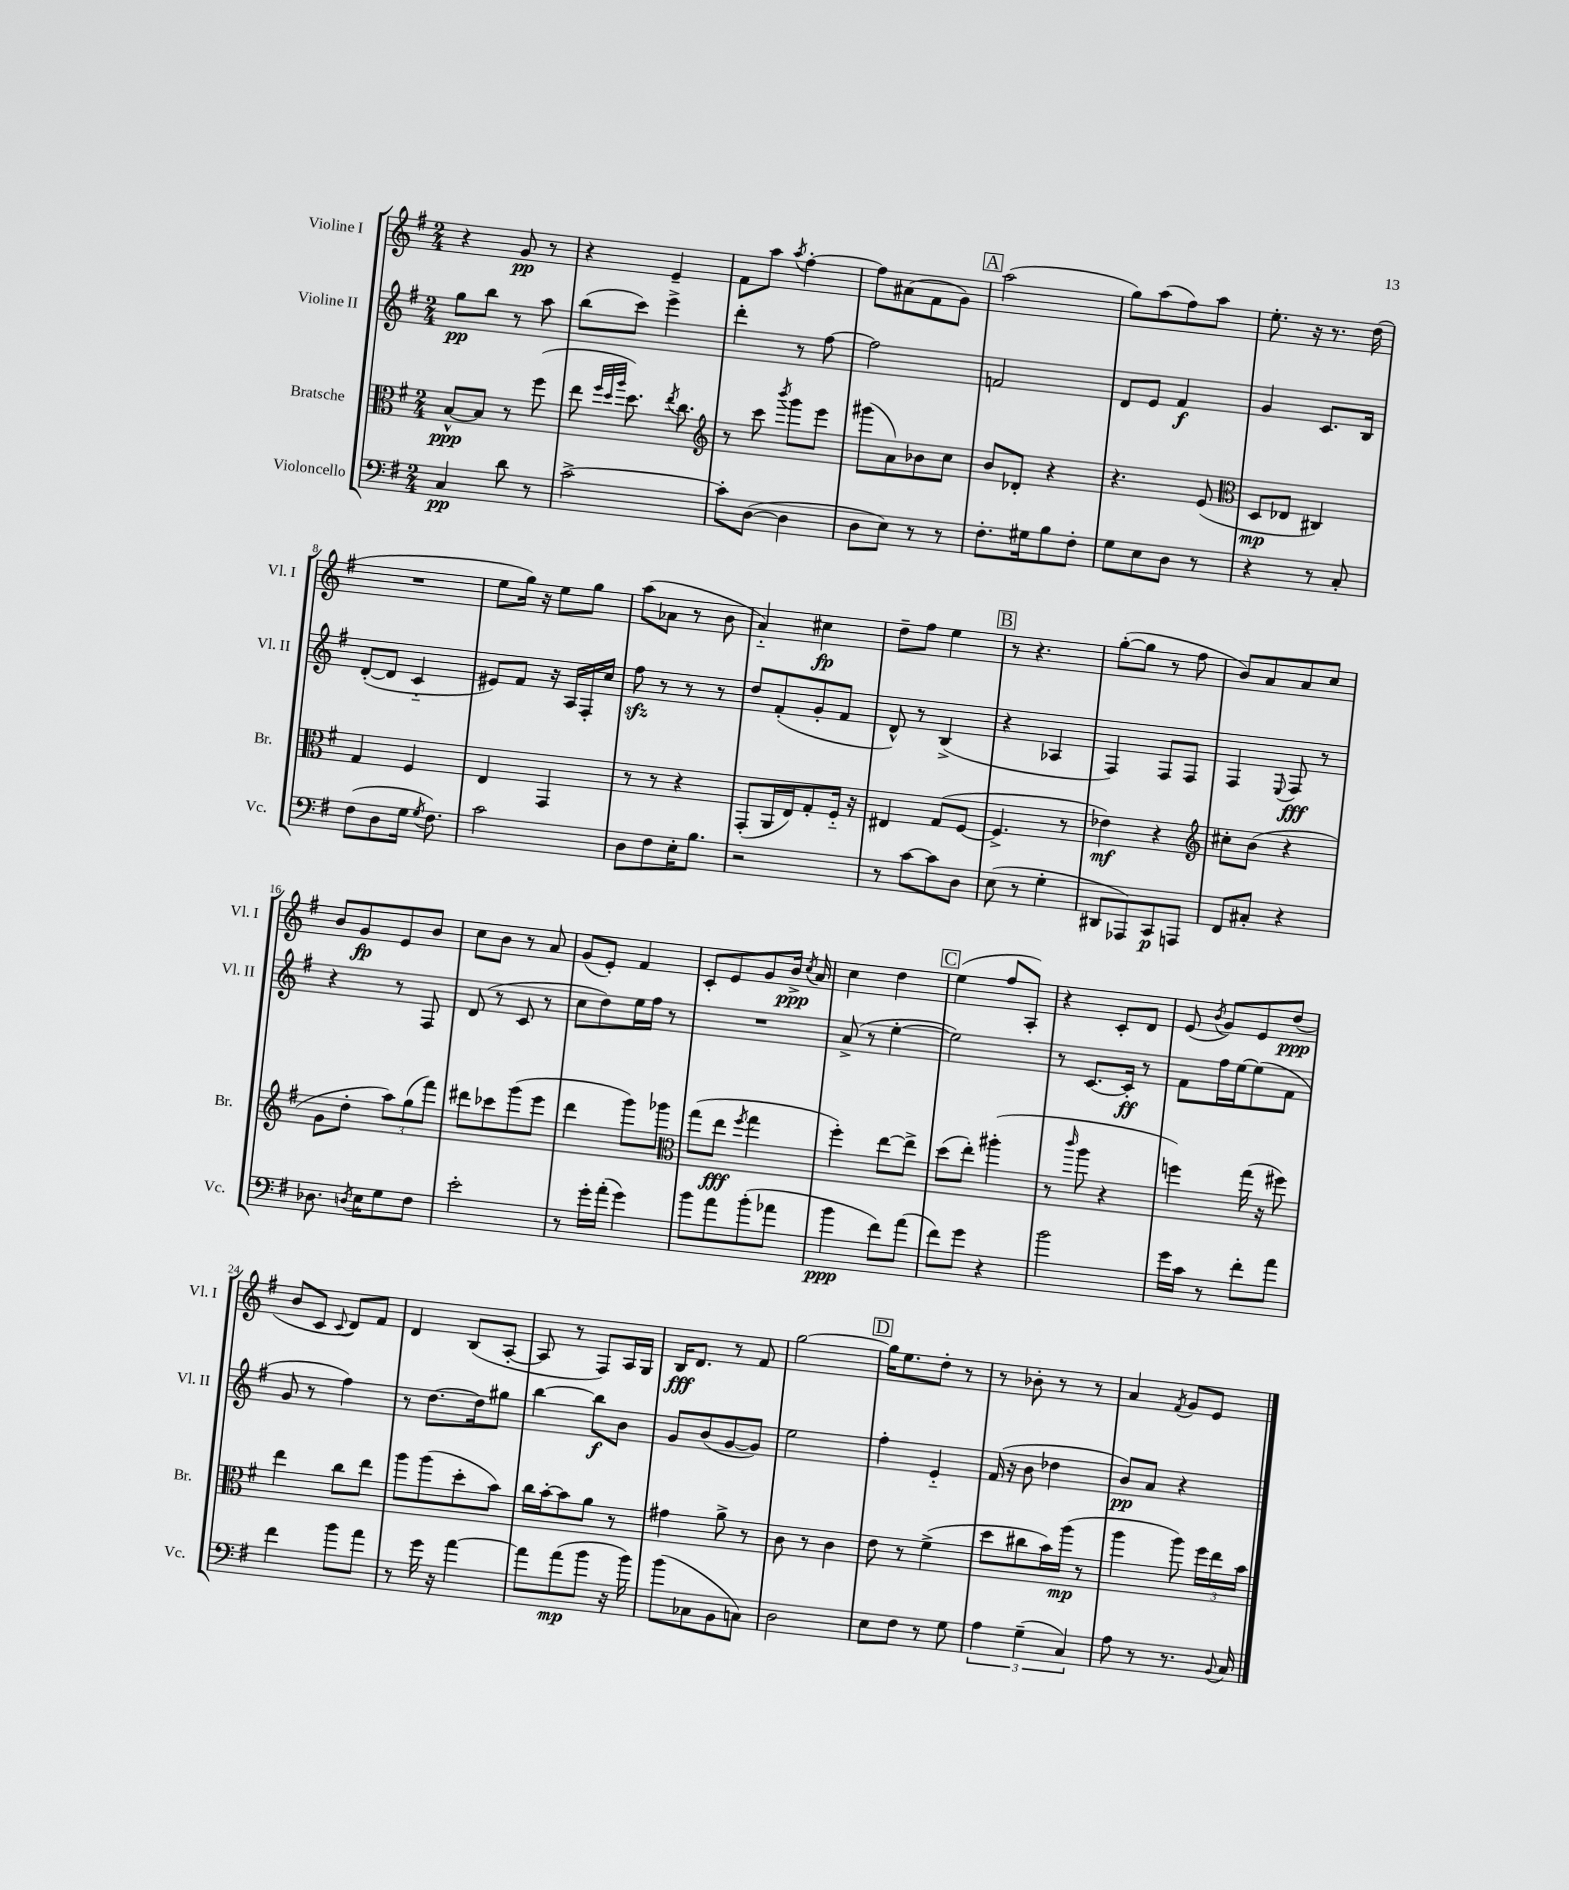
<<
\new StaffGroup <<
\new Staff = "s0" \with { instrumentName = "Violine I" shortInstrumentName = "Vl. I" } {
    \clef treble \key g \major \numericTimeSignature \time 2/4
    \autoBeamOff r4 g'8\pp r8 |
    r4 e'4-- |
    fis'8[ a''8] \acciaccatura { a''8 } fis''4~-. |
    fis''8[ ais'8( fis'8 g'8]) |
    \mark \markup { \box "A" } a''2( |
    g''8[) a''8( fis''8) a''8] |
    e''8.-. r16 r8. d''16( |
    R2 |
    e''8[ g''16]) r16 e''8[ g''8] |
    a''8[( aes'8] r8 b'8 |
    a'4-_) cis''4\fp |
    d''8[-- fis''8] e''4 |
    \mark \markup { \box "B" } r8 r4. |
    g''8[~-.( g''8] r8 fis''8 |
    b'8[) a'8 a'8 c''8] |
    b'8[ g'8\fp e'8 b'8] |
    c''8[ b'8] r8 a'8 |
    g'8[( e'8]-.) fis'4 |
    c'8[-. e'8 g'8 b'16]->\ppp \acciaccatura { c''8 } a'16 |
    c''4 d''4 |
    \mark \markup { \box "C" } e''4( fis''8[ a8]-.) |
    r4 c'8[-. d'8] |
    e'8( \acciaccatura { b'8 } g'8[) e'8 d''8]\ppp( |
    b'8[ c'8] \appoggiatura { c'8 } d'8[) fis'8] |
    d'4 b8[( a8]~-. |
    a8 r8 fis8[) a16 g16] |
    b16[\fff d'8.] r8 fis'8 |
    g''2~ |
    \mark \markup { \box "D" } g''16[ e''8. d''8]-. r8 |
    r8 bes'8-. r8 r8 |
    a'4 \acciaccatura { fis'8 } g'8[ e'8] \bar "|." |
}
\new Staff = "s1" \with { instrumentName = "Violine II" shortInstrumentName = "Vl. II" } {
    \clef treble \key g \major \numericTimeSignature \time 2/4
    \autoBeamOff g''8[\pp b''8] r8 a''8 |
    b''8[( c'''8]) e'''4-> |
    d'''4-. r8 fis''8~ |
    fis''2 |
    \mark \markup { \box "A" } f'2 |
    d'8[ e'8] fis'4\f |
    g'4 c'8.[ b16] |
    d'8[~-.( d'8] c'4-_ |
    eis'8[) fis'8] r16 a16[ fis16-. c''16] |
    fis''8\sfz r8 r8 r8 |
    d''8[ fis'8-.( g'8-. fis'8] |
    d'8-^) r8 b4->( |
    \mark \markup { \box "B" } r4 aes4 |
    fis4) fis8[ fis8] |
    fis4 \appoggiatura { e8 } fis8\fff r8 |
    r4 r8 fis8 |
    d'8( r8 c'8 r8 |
    c''8[ d''8) e''16 fis''16] r8 |
    R2 |
    a'8->( r8 e''4~-. |
    \mark \markup { \box "C" } e''2) |
    r8 c'8.[~ c'16]-.\ff r8 |
    fis'8[ fis''16 e''16~ e''8( fis'8] |
    g'8 r8 fis''4) |
    r8 d''8.[~ d''16 gis''8] |
    b''4~ b''8[\f b'8] |
    g'8[ b'8( g'8~ g'8]) |
    e''2 |
    \mark \markup { \box "D" } fis''4-. e'4-_ |
    fis'16( r16 b'8 des''4 |
    b'8[\pp) a'8] r4 \bar "|." |
}
\new Staff = "s2" \with { instrumentName = "Bratsche" shortInstrumentName = "Br." } {
    \clef alto \key g \major \numericTimeSignature \time 2/4
    \autoBeamOff b8[~-^\ppp b8] r8 fis''8( |
    e''8 \grace { fis''32[ d''32 a''32] } d''8.) \acciaccatura { e''8 } c''8. |
    \clef treble r8 c'''8 \acciaccatura { b'''8 } g'''8[ e'''8] |
    gis'''8[( a'8) bes'8 c''8] |
    \mark \markup { \box "A" } b'8[ des'8]-. r4 |
    r4. e'8( |
    \clef alto d8[\mp ees8] cis4) |
    g4 fis4 |
    e4 g,4 |
    r8 r8 r4 |
    g,8[-.( a,16 e16) g8-. fis16]-_ r16 |
    eis4 g8[( fis8]~ |
    \mark \markup { \box "B" } fis4.-> r8 |
    ees'4\mf) r4 |
    \clef treble cis''8[-. b'8]( r4 |
    g'8[ d''8]-. \tuplet 3/2 { a''8[) g''8( fis'''8]) } |
    dis'''8[ ces'''8 g'''8( e'''8] |
    d'''4 g'''8[) ges'''8] |
    \clef alto g''8[( e''8]\fff \acciaccatura { fis''8 } g''4 |
    fis''4-.) e''8[~ e''8]-> |
    \mark \markup { \box "C" } d''8[( e''8]-.) ais''4-.( |
    r8 \grace { c'''16 } a''8 r4 |
    f''4) g''16( r16 fis''8) |
    e''4 c''8[ e''8] |
    a''8[ a''8( d''8-. b'8]) |
    c''16[ b'16~-. b'8 a'8] r8 |
    gis'4 a'8-> r8 |
    c'8 r8 c'4 |
    \mark \markup { \box "D" } e'8 r8 fis'4->( |
    d''8[ cis''8 b'16) a''16]\mp( r8 |
    a''4 a''8) \tuplet 3/2 { fis''16[ e''16 b'16] } \bar "|." |
}
\new Staff = "s3" \with { instrumentName = "Violoncello" shortInstrumentName = "Vc." } {
    \clef bass \key g \major \numericTimeSignature \time 2/4
    \autoBeamOff c4\pp d'8 r8 |
    c'2~-> |
    c'8[-. d8]~( d4 |
    d8[ e8]) r8 r8 |
    \mark \markup { \box "A" } fis8.[-. gis16 b8 fis8]-. |
    g8[ e8 d8] r8 |
    r4 r8 c8-. |
    fis8[( d8 g16] \acciaccatura { g8 } fis8.) |
    c'2 |
    d8[ fis8 e16-. b8.] |
    r2 |
    r8 c'8[~ c'8 d8] |
    \mark \markup { \box "B" } e8( r8 g4-. |
    dis,8[ aes,,8) c,8\p a,,8] |
    fis,8[ cis8]-. r4 |
    des8. \acciaccatura { d8 } e16[ g8 fis8] |
    e'2-. |
    r8 g'16[-. a'16]-.( g'4) |
    b'8[ a'8 b'8-.( aes'8] |
    b'4\ppp fis'8[) a'8]( |
    \mark \markup { \box "C" } fis'8[) g'8] r4 |
    b'2 |
    g'16[ c'16] r8 fis'8[-. a'8] |
    fis'4 b'8[ a'8] |
    r8 g'16 r16 a'4~ |
    a'8[ a'8\mp( b'8] r16 b'16) |
    b'8[( ces8 b,8 c8]) |
    d2 |
    \mark \markup { \box "D" } e8[ fis8] r8 g8 |
    \tuplet 3/2 { a4 g4--( c4) } |
    a8 r8 r8. \appoggiatura { b,8 } c16 \bar "|." |
}
>>
>>
